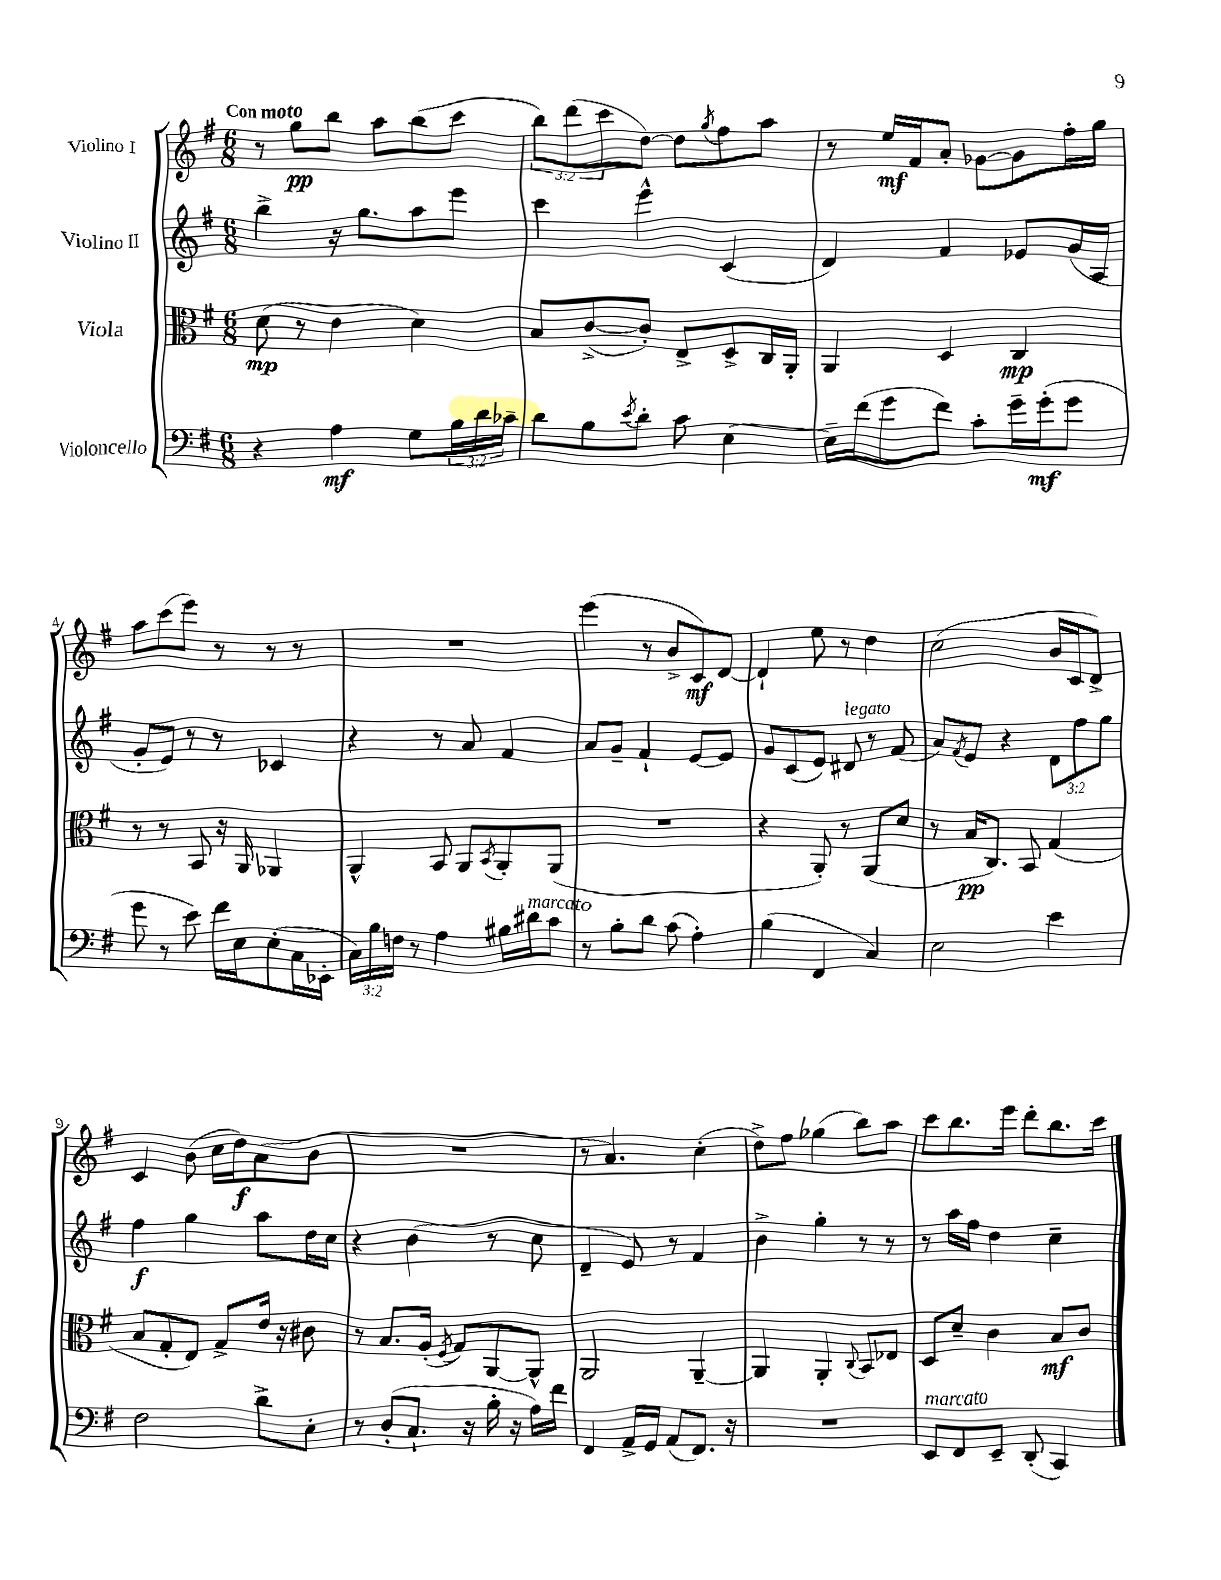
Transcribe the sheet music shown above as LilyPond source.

<<
\new StaffGroup <<
\new Staff = "s0" \with { instrumentName = "Violino I" } {
    \clef treble \key g \major \numericTimeSignature \time 6/8 \override Staff.TupletNumber.text = #tuplet-number::calc-fraction-text \tempo "Con moto"
    r8 g''8\pp b''8 a''8 b''8( c'''8 |
    \tuplet 3/2 { b''8) d'''8( c'''8 } d''8~) d''8 \acciaccatura { g''8 } fis''8 a''8 |
    r8 e''16\mf fis'16 a'8-. ges'8~ ges'8 fis''16-. g''16 |
    a''8 c'''8( e'''8) r8 r8 r8 |
    R2. |
    e'''4( r8 b'8-> c'8\mf) d'8~ |
    d'4-! e''8 r8 d''4 |
    c''2( b'16 c'16 d'8->) |
    c'4 b'8( c''16 d''16\f) a'8( b'8 |
    R2. |
    r8 a'4.) c''4-.( |
    d''8->) fis''8 ges''4( b''8) a''8 |
    c'''8 b''8. e'''16 d'''8-. b''8. c'''16 \bar "|." |
}
\new Staff = "s1" \with { instrumentName = "Violino II" } {
    \clef treble \key g \major \numericTimeSignature \time 6/8 \override Staff.TupletNumber.text = #tuplet-number::calc-fraction-text
    b''4-> r16 g''8. a''8 e'''8 |
    c'''4 e'''4-^ c'4( |
    d'4) fis'4 ees'8 g'16( a16 |
    g'8-. e'8) r8 r8 ces'4 |
    r4 r8 a'8 fis'4 |
    a'8 g'8-- fis'4-! e'8~ e'8 |
    g'8 c'8( e'8) dis'8^\markup { \italic "legato" } r8 fis'8( |
    a'8) \acciaccatura { fis'8 } e'8 r4 \tuplet 3/2 { d'8 fis''8 g''8 } |
    fis''4\f g''4 a''8 d''16 c''16 |
    r4 b'4( r8 c''8 |
    d'4-- e'8) r8 fis'4 |
    b'4-> g''4-. r8 r8 |
    r8 a''16 fis''16 d''4 c''4-- \bar "|." |
}
\new Staff = "s2" \with { instrumentName = "Viola" } {
    \clef alto \key g \major \numericTimeSignature \time 6/8
    d'8\mp( r8 e'4 d'4) |
    b8 c'8~->( c'8-.) e8-> d8-> c16 a,16-. |
    a,4 d4 c4\mp |
    r8 r8 b,8 r16 a,16 aes,4 |
    a,4-^ b,8 a,8 \acciaccatura { b,8 } a,8-. a,8( |
    R2. |
    r4 a,8-.) r8 a,8( d'8 |
    r8 b16\pp c8.) b,8 g4( |
    b8 g8-. e8) g8-> e'16 r16 cis'8 |
    r8 b8. a16-.( \acciaccatura { fis8 } g8) a,8~ a,8-^ |
    a,2 a,4~-- |
    a,4 a,4-. \appoggiatura { c8 } b,8 ees8 |
    d8 d'8-- c'4 b8\mf c'8 \bar "|." |
}
\new Staff = "s3" \with { instrumentName = "Violoncello" } {
    \clef bass \key g \major \numericTimeSignature \time 6/8 \override Staff.TupletNumber.text = #tuplet-number::calc-fraction-text
    r4 a4\mf g8 \tuplet 3/2 { b16 d'16 ces'16-- } |
    d'8 b8 \acciaccatura { e'8 } d'8-. c'8 e4~ |
    e16-- fis'16( g'8 fis'8) c'8-. g'16-- g'16-.\mf( g'8 |
    g'8 r8 e'8) fis'16 e16 e8-.( c16 ees,16-. |
    \tuplet 3/2 { c16) b16 f16 } r8 a4 bis16 dis'16^\markup { \italic "marcato" } c'8 |
    r8 b8-. d'8 c'8( a4-.) |
    b4( fis,4 c4) |
    e2 e'4 |
    fis2 d'8-> e8-. |
    r8 d8-.( c8.-! r16 b16-. r16 a16) fis'16 |
    fis,4 a,16-> g,16 a,8( fis,8.) r16 |
    R2. |
    e,8^\markup { \italic "marcato" } fis,8 e,8-- d,8-.( c,4) \bar "|." |
}
>>
>>
